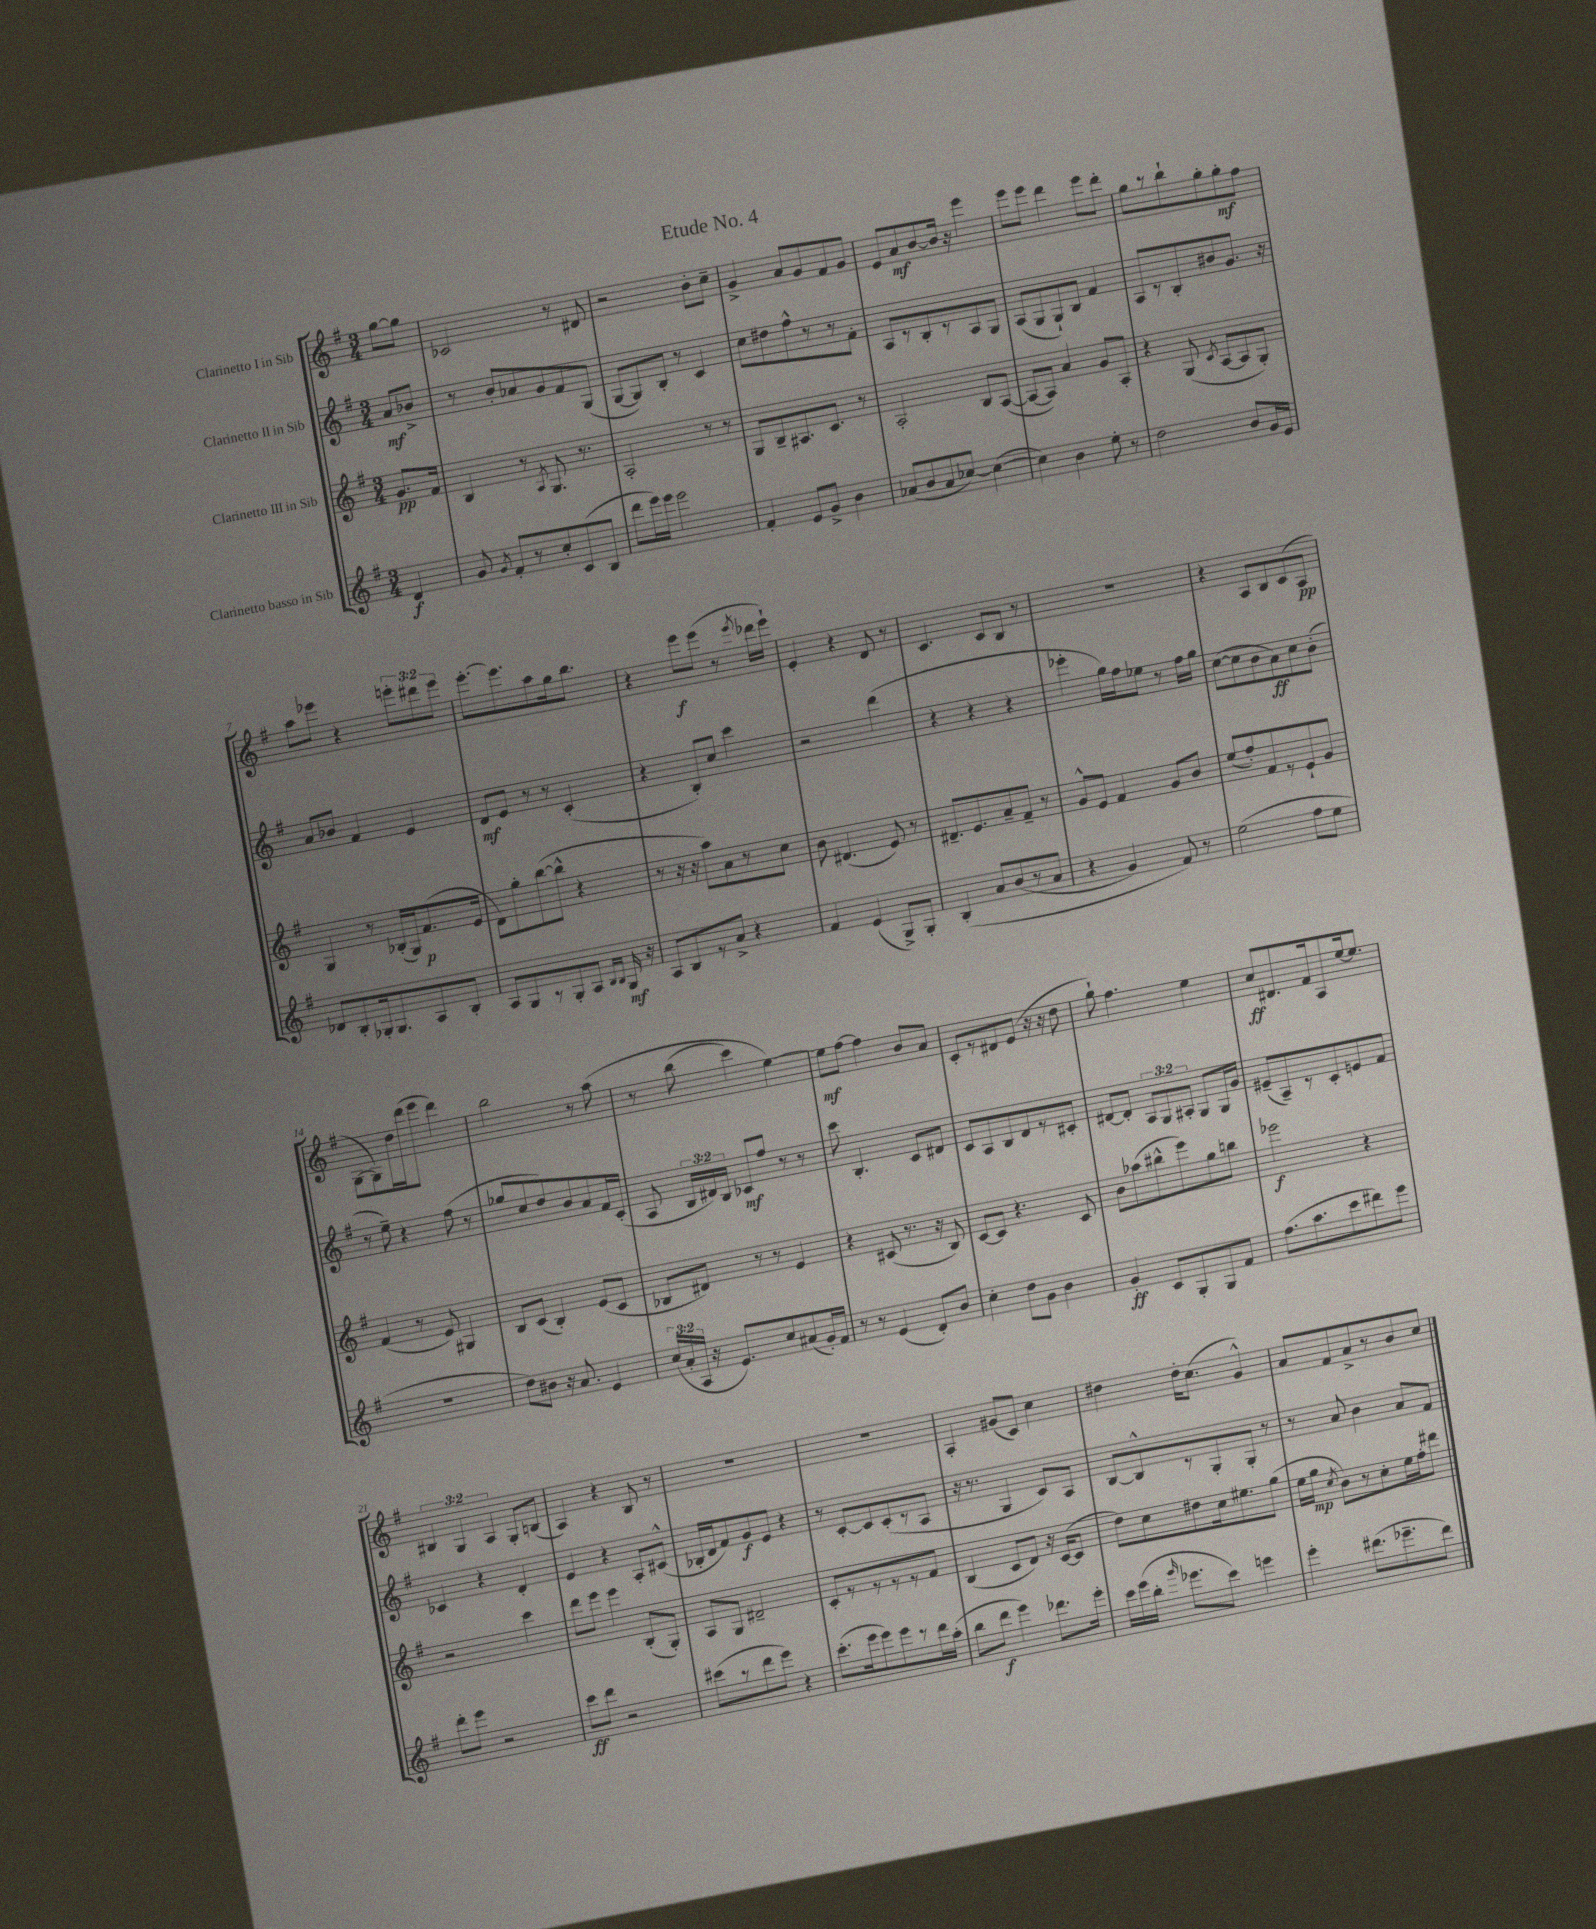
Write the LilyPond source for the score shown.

\header { title = "Etude No. 4" }
<<
\new StaffGroup <<
\new Staff = "s0" \with { instrumentName = "Clarinetto I in Sib" } {
    \clef treble \key g \major \numericTimeSignature \time 3/4 \override Staff.TupletNumber.text = #tuplet-number::calc-fraction-text \partial 4
    \autoBeamOff g''8[~ g''8] |
    ces'2 r8 dis'8 |
    r2 b'8[-. c''8]-- |
    g'4-> a'8[ g'8 fis'8 g'8] |
    e'8[ a'8\mf b'8~ b'16] r16 e'''4 |
    e'''8[ e'''8] d'''4 e'''8[ d'''8]-. |
    g''8[ r8 b''8-! g''8-. g''8-.\mf fis''8] |
    a''8[ ees'''8] r4 \tuplet 3/2 { e'''8[-. dis'''8 e'''8] } |
    e'''8.[~-. e'''8. a''8 g''16 b''8.] |
    r4 e'''8[\f e'''8]( r8 \acciaccatura { e'''8 } des'''16[ e'''16]-!) |
    e'4-. r4 d'8 r8 |
    c'4. c'8[ b8] r8 |
    R2. |
    r4 a8[ b8 c'8( a8]\pp |
    g8[~ g8) d''16 d'''16( e'''8] d'''4) |
    b''2 r8 a''8\( |
    r8 b''8( c'''4) e''4~\) |
    e''8[\mf fis''8]~ fis''4 b'8[ a'8] |
    c'8[-. r8 dis'8 e'8]( r16 r16 d''8 |
    g''8-!) fis''4. e''4 |
    c''8[\ff dis'8. fis'16 a8 e''16~ e''8.] |
    \tuplet 3/2 { bis4 g4 a4 } g8[-. b8]( |
    a4) r4 b8 r8 |
    R2. |
    R2. |
    a4-. gis'8[( c'8]) c''4 |
    dis''4 dis''16[-. c''8.]( g'4-^) |
    a'8[ fis'8 a'8-> r8 b'8 c''8] \bar "|." |
}
\new Staff = "s1" \with { instrumentName = "Clarinetto II in Sib" } {
    \clef treble \key g \major \numericTimeSignature \time 3/4 \override Staff.TupletNumber.text = #tuplet-number::calc-fraction-text \partial 4
    \autoBeamOff a'8[\mf bes'8]-> |
    r8 b'8[-. aes'8 g'8 fis'8 g8]( |
    g8[~ g8) b8]-. r8 c'4 |
    c''8[ dis''8 fis''8-^ r8 r8 fis'8]-. |
    a8[ r8 b8-. r8 a8 g8] |
    a8[( g8 g8-!) b8] fis'4 |
    a8[ r8 b8-. bis'8 g'8.] r16 |
    a'8[ bes'8] fis'4 e'4 |
    d'8[\mf e'8] r8 r8 c'4-.( |
    r4 b8[-.) c''8] c'''4 |
    r2 d'''4( |
    r4 r4 r4 |
    ees'''4-. g''16[) fis''16 ees''8] r8 fis''16[ g''16] |
    c''8[~( c''8 b'8 a'8\ff) c''8 b'8]-.( |
    r8 e''8--) r4 fis''8( r8 |
    ges''8[ c''8 d''8) b'8 a'8 fis'16 c'16]-.( |
    a8 \tuplet 3/2 { b16[ dis'16) b16] } ces'8[\mf fis''8] r8 r8 |
    c'''8 b4.-. c'8[ dis'8] |
    c'8[ a8 b8 d'8 r8 cis'8]-. |
    dis'8[~ dis'8]-. \tuplet 3/2 { a8[ g8 ais8]-. } g8[ g16 g'16] |
    eis'8[--( a8--) r8 c'8-. e'8 fis'8] |
    ces'4 r4 d'4-. |
    e'4 r4 a8[-. cis'8]-^( |
    bes16[-. d'16 fis'8) g'8\f e'8] r4 |
    r8 c'8[~-. c'8 c'8-.( r8 a8] |
    r16 r8. g4 c'8[) a8] |
    b8[~ b8-^ r8 g8-. g8]-. r8 |
    r8 a'8 b'4 a'8[ fis'8] \bar "|." |
}
\new Staff = "s2" \with { instrumentName = "Clarinetto III in Sib" } {
    \clef treble \key g \major \numericTimeSignature \time 3/4 \partial 4
    \autoBeamOff g'8.[\pp fis'16] |
    b4 r8 \acciaccatura { a8 } g8. r8. |
    a2-. r8 r8 |
    g8[ b8-- ais8. c'8.] r8 |
    a2-. b8[ a8]~( |
    a8[~ a8]) a'4 g'8[ a8]-. |
    r4 g8( \acciaccatura { c'8 } a8[~ a8 g8]-.) |
    g4 r8 bes16[-.( g16) fis'8.\p( e'16] |
    d'8[) g''8-. b''8~( b''8]-^ r4 |
    r8 r16 r16 a''8[) a'8 r8 c''8] |
    b'8 dis'4.( e'8) r8 |
    dis'8.[-- e'8. a'8-- fis'8]-- r8 |
    g'8[-^ e'8] fis'4 g'8[ b'8] |
    e''8[( fis''8-.) fis'8 r8 e'8-! g'8] |
    fis'4( r8 e'8) gis4 |
    b8[ c'8]( b4-.) e'8[( c'8] |
    bes8[ dis'8]) r8 r8 e'4 |
    r4 cis'8( r8. r16 b8) |
    c'8[~ c'8] r4. c'8 |
    b'8[ aes''8( bis''8-^ e'''8) g''8 b''8] |
    ees'''2\f r4 |
    r2 c'''4 |
    d'''8[ e'''8] e'''4 b8[-.( g8]-.) |
    a8[ g8] dis'2-- |
    c'8[-. r8 r8 r8 r8 fis'8] |
    b4( c'8[ d'8]) r16 c'16[~( c'8] |
    d''8[) c''8 dis''8 c''16 eis''8. g''8]( |
    e''16[ g''16]\mp \acciaccatura { c''8 } b'8[) r8 c''8-. e''16 fis''16-. dis'''8] \bar "|." |
}
\new Staff = "s3" \with { instrumentName = "Clarinetto basso in Sib" } {
    \clef treble \key g \major \numericTimeSignature \time 3/4 \override Staff.TupletNumber.text = #tuplet-number::calc-fraction-text \partial 4
    \autoBeamOff d'4\f |
    g'8 \acciaccatura { g'8 } fis'8[-. r8 c''8-. c'8( b8] |
    d'''8[ e'''16) e'''16] e'''2 |
    fis'4-. e'8[ g'8]-> b'4 |
    aes'8[( b'8 aes'8 ces''8]~) ces''4~( |
    ces''4) b'4 e''8-. r8 |
    d''2 b'8[ g'16 e'16] |
    des'8[ b8-. ges16-. ges8. a8 b8]-. |
    a8[ g8 r8 g8-. a8] \grace { b16[ b16] } g16\mf r16 |
    a8[ b8 r8 a'8]-> r4 |
    fis'4 e'4( g8[->) g8]-. |
    b4-.\( a'8[ b'8( r8 a'8] |
    r4 g'4) fis'8\) r8 |
    e''2( fis''8[ e''8] |
    R2. |
    d''8[) bis'8] r16 a'8. e'4 |
    \tuplet 3/2 { c''16[( a'16-. a16] } r16 e'8.[) c''8 ais'8( g'16-.) fis'16] |
    r8 r8 e'4( d'8[-.) b'8] |
    c''4-. d''8[ g'8] b'4 |
    g'4-.\ff c'8[ g8-. g8 fis'8] |
    fis''8.[( a''8. c'''8 dis'''8) e'''8] |
    d'''8[-. e'''8] r2 |
    c'''8[\ff d'''8] r2 |
    cis'''8[( r8 d'''8 e'''8]) r4 |
    c'''8.[-.( e'''16 e'''8) e'''8 r8 d'''16 a''16]-.( |
    b''8[ d'''8]\f e'''4) des'''8.[ e'''16]-. |
    c'''16[ e'''16( b''16]-. \grace { g'''16 } ees'''8.[ c'''8]) e'''4 |
    e'''4-. dis'''8.[( ees'''8.-- dis'''8]) \bar "|." |
}
>>
>>
